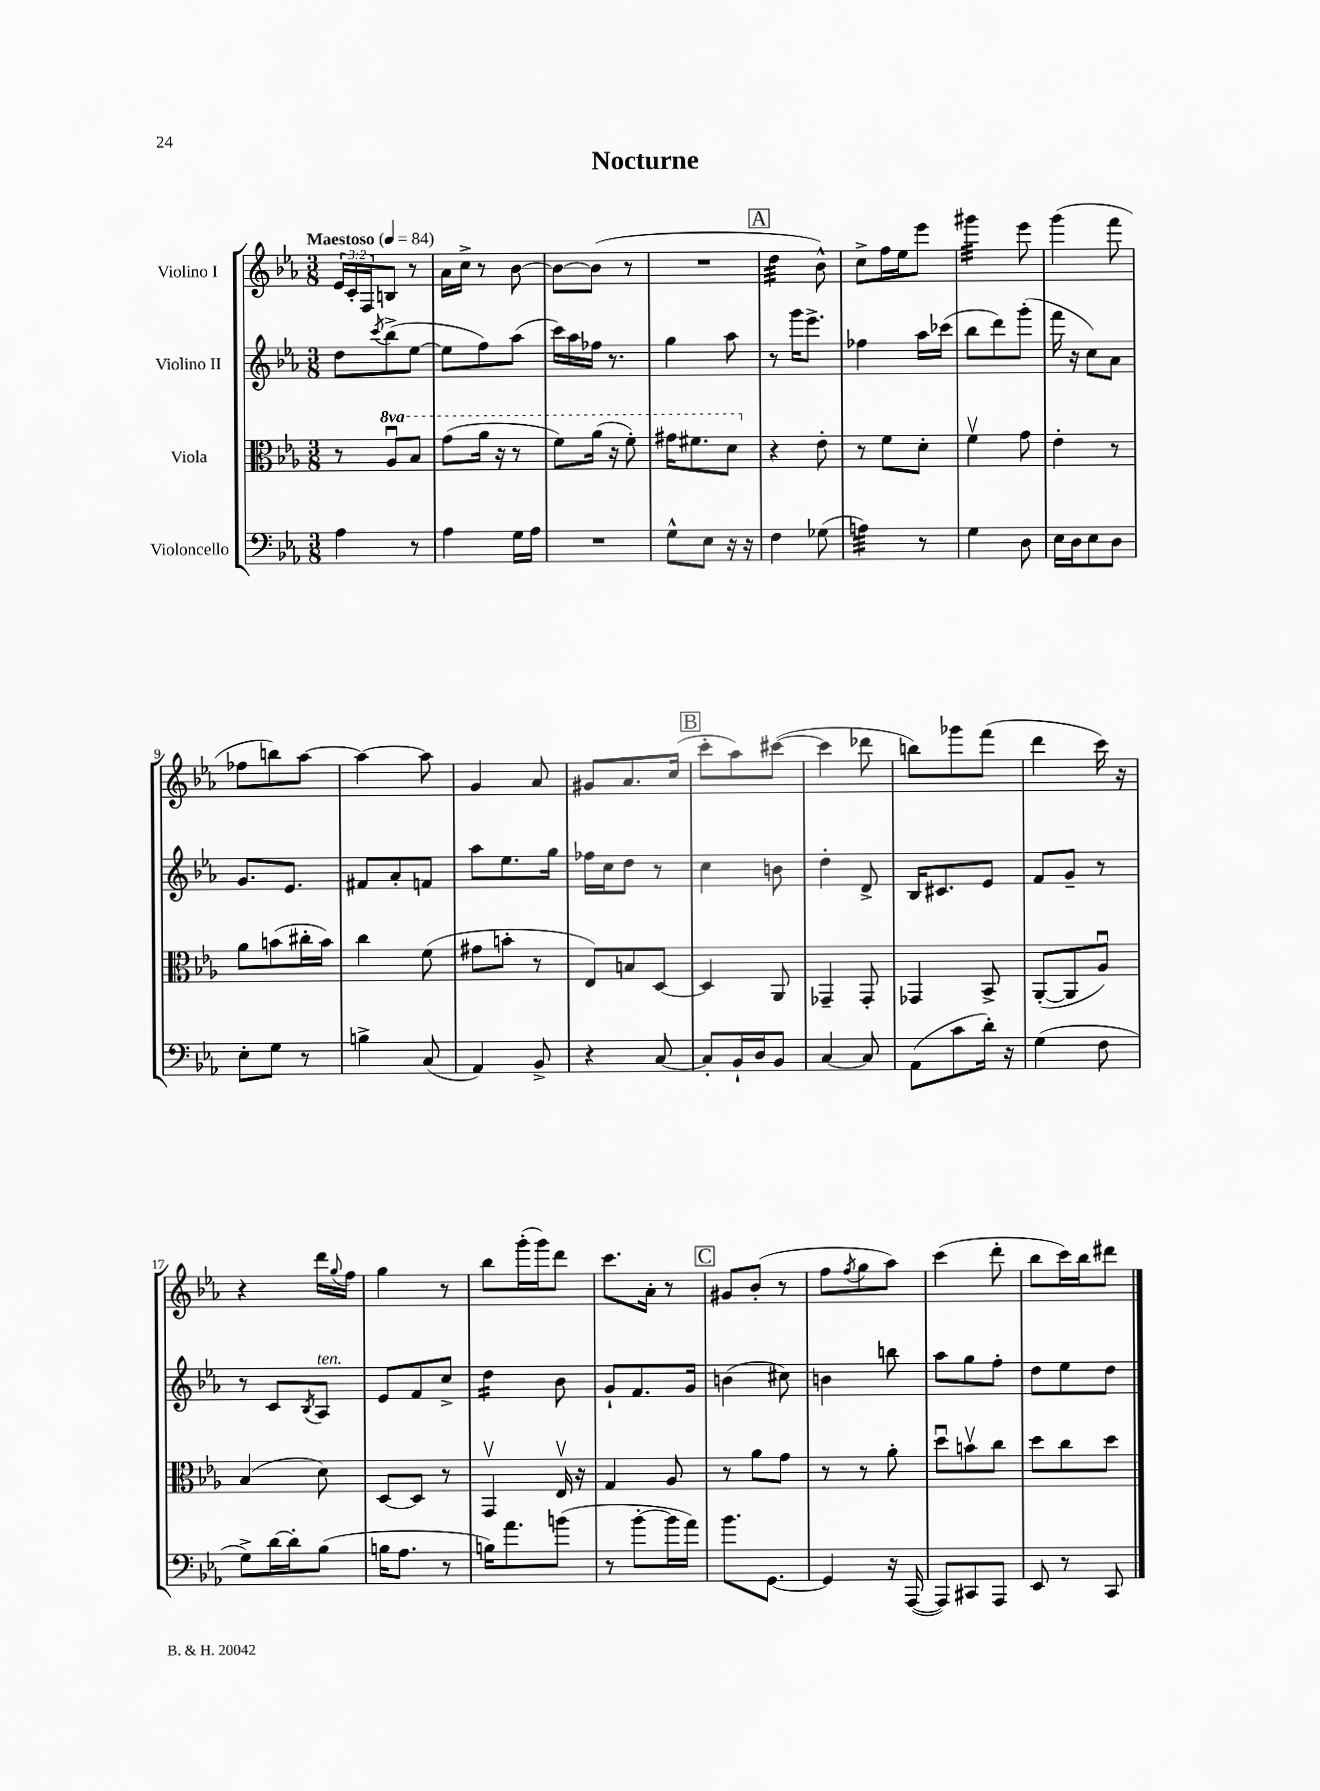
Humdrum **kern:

**kern	**kern	**kern	**kern
*staff4	*staff3	*staff2	*staff1
*clefF4	*clefC3	*clefG2	*clefG2
*k[b-e-a-]	*k[b-e-a-]	*k[b-e-a-]	*k[b-e-a-]
*M3/8	*M3/8	*M3/8	*M3/8
*MM84	*MM84	*MM84	*MM84
4A-	8r	8dd	24e-
.	.	.	24c'
.	.	.	24F
.	.	8qccc	.
.	8a-u	(8bb-^	8B
8r	8b-	[8ee-	8r
=	=	=	=
4A-	(8gg	8ee-]	16a-
.	.	.	16cc^
.	16aa-	8ff)	8r
.	16r	.	.
16G	8r	(8aa-	[8b-
16A-	.	.	.
=	=	=	=
4.r	8ff)	16ccc)	8b-_
.	.	16aa-	.
.	(16aa-	16ff-	(8b-]
.	16r	8.r	.
.	8ff')	.	8r
=	=	=	=
8G^^	16gg#	4gg	4.r
.	8.ff#	.	.
8E-	.	.	.
16r	8dd	8aa-	.
16r	.	.	.
=	=	=	=
4F	4r	8r	4dd
.	.	16ggg	.
.	.	8.eee-^	.
(8G-	8e-'	.	8b-^^)
=	=	=	=
4A)	8r	4ff-	8cc^
.	8f	.	16ff
.	.	.	16ee-
8r	8d'	16aa-	8eee-
.	.	(16ccc-	.
=	=	=	=
4G	4fv	8bb-	4ggg#
.	.	8ddd)	.
8D	8g	(8ggg'	8eee-
=	=	=	=
16E-	4e-'	16fff	(4ggg
16D	.	16r	.
8E-	.	8cc)	.
8D	8r	8a-	8fff
=	=	=	=
8E-'	8a-	8.g	8ff-
8G	(8b	.	8bb)
.	.	8.e-	.
8r	16cc#'	.	[8aa-
.	16b)	.	.
=	=	=	=
4B^	4cc	8f#	4aa-_
.	.	8a-'	.
(8C	(8f	8f	8aa-]
=	=	=	=
4AA-)	8g#	8aa-	4g
.	8b'	8.ee-	.
8BB-^	8r	.	8a-
.	.	16gg	.
=	=	=	=
4r	8E-)	16ff-	8g#
.	.	16cc	.
.	8B	8dd	8.a-
[8C	[8D	8r	.
.	.	.	(16cc
=	=	=	=
8C']	4D]	4cc	8ccc'
16BB-`	.	.	8aa-)
16D	.	.	.
8BB-	8AA-	8b	([8ccc#
=	=	=	=
[4C	4GG-~	4dd'	4ccc#]
8C]	8GG-'	8d^	8ddd-
=	=	=	=
(8AA-	4GG-	16B-	8bb)
.	.	8.c#	.
8c	.	.	8ggg-
16d')	8BB-^	8e-	(8fff
16r	.	.	.
=	=	=	=
(4G	([8AA-'	8f	4ddd
.	8AA-]	8g~	.
8F	8A-u)	8r	16ccc)
.	.	.	16r
=	=	=	=
8G^)	(4B-	8r	4r
[16d	.	8c	.
16d']	.	.	.
.	.	8qB-	.
(8B-	8d)	8A-	16ddd
.	.	.	8qqgg
.	.	.	16ff
=	=	=	=
16B	[8D	8e-	4gg
8.A-	.	.	.
.	8D]	8f	.
8r	8r	8cc^	8r
=	=	=	=
16B)	4GGv	4dd	8bb-
8.a-	.	.	.
.	.	.	(16ggg'
.	.	.	16ggg)
(8b	16E-v	8b-	8ddd
.	16r	.	.
=	=	=	=
8r	4G	8g`	8.ccc
[8b-'	.	8.f	.
.	.	.	16a-'
16b-]	8A-	.	8r
16a-)	.	16g	.
=	=	=	=
8.b-	8r	(4b	8g#
.	8a-	.	(8b-'
[8.GG	.	.	.
.	8g	8cc#)	8r
=	=	=	=
4GG]	8r	4b	8ff
.	.	.	8qff
.	8r	.	8gg
16r	8a-'	8bb	8aa-)
([16AAA-	.	.	.
=	=	=	=
8AAA-])	8ddu	8aa-	(4ccc
8CC#	8bv	8gg	.
8AAA-	8cc	8ff'	8ddd'
=	=	=	=
8EE-	8dd	8dd	8bb-
8r	8cc	8ee-	16ccc)
.	.	.	16bb-
8CC	8dd	8dd	8ddd#
==	==	==	==
*-	*-	*-	*-
